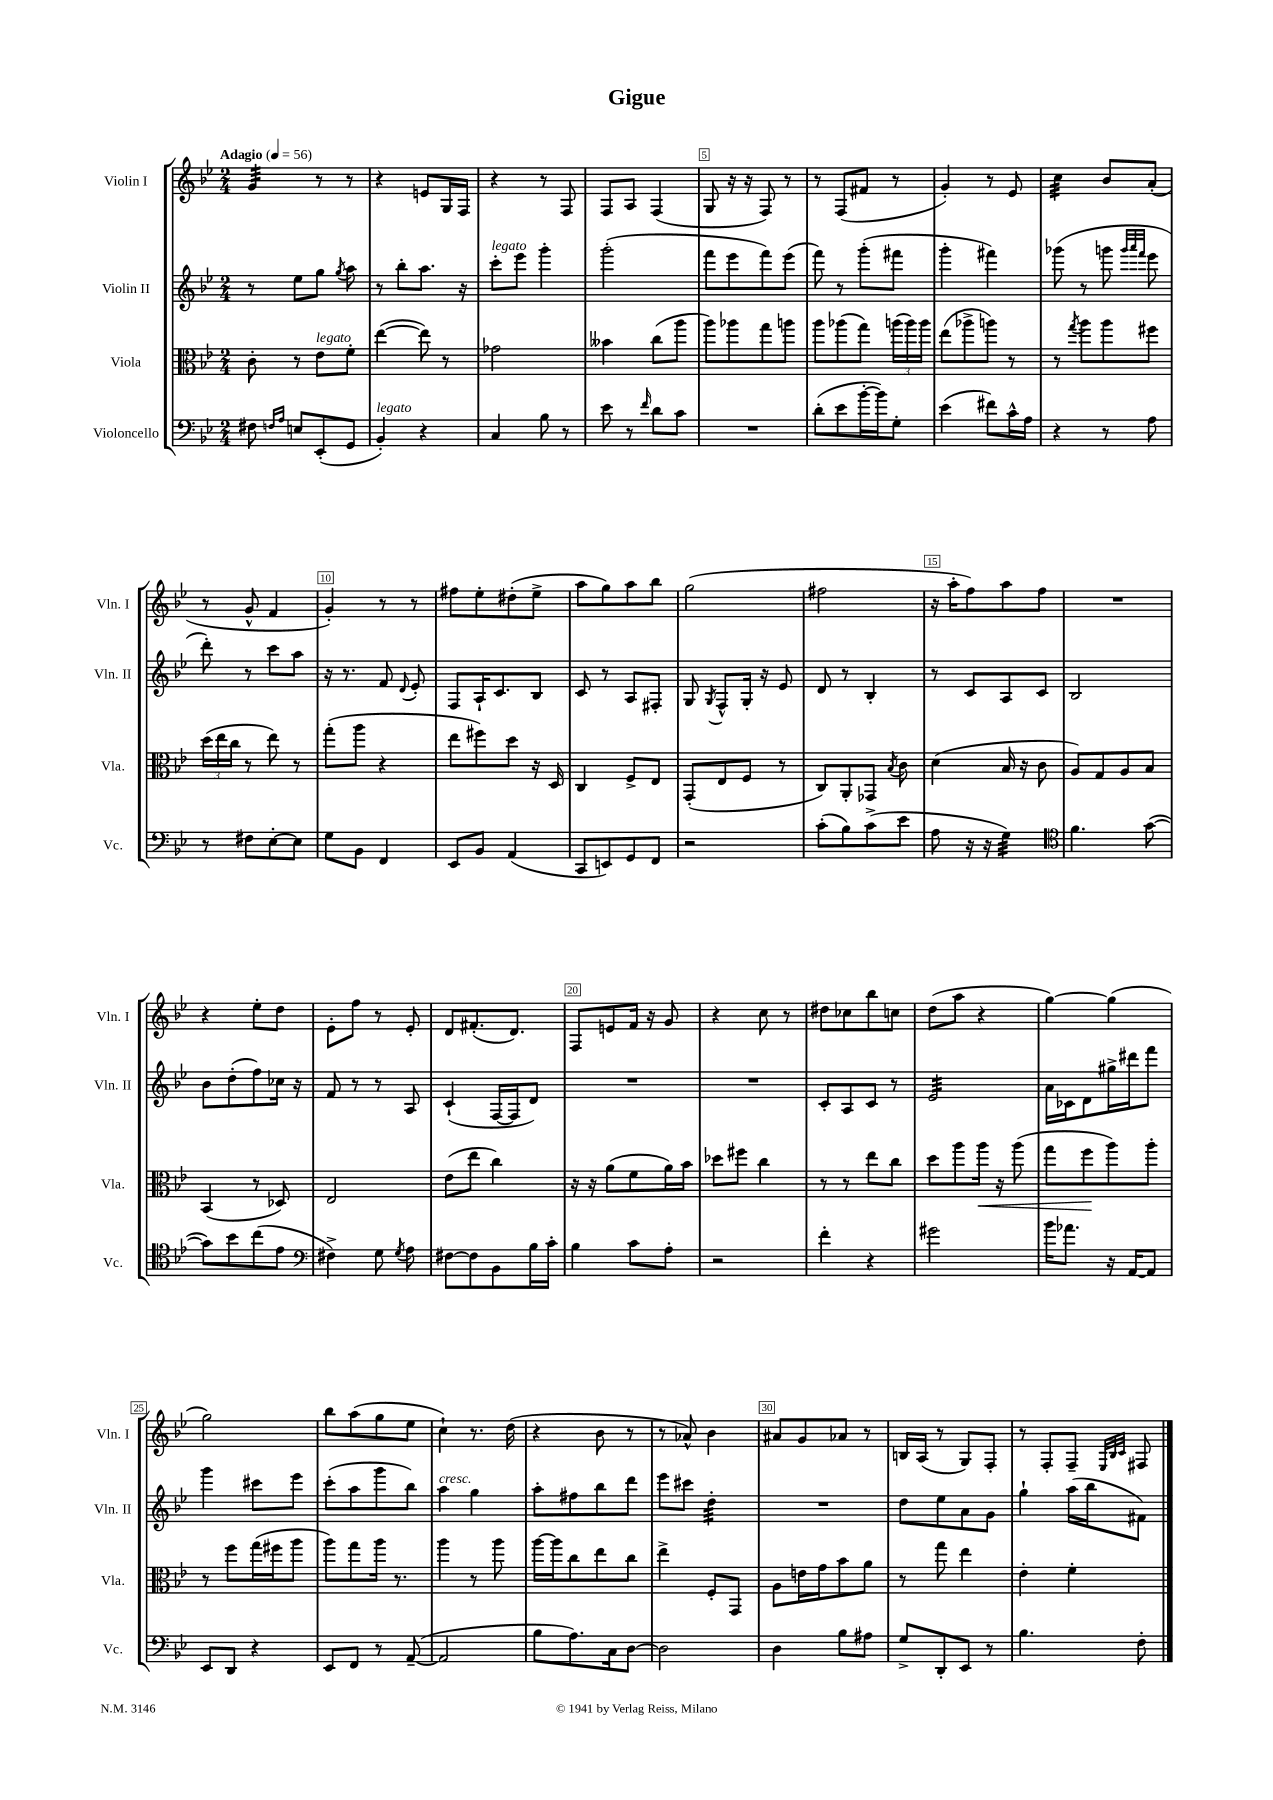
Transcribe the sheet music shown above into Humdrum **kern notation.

**kern	**kern	**kern	**kern
*staff4	*staff3	*staff2	*staff1
*clefF4	*clefC3	*clefG2	*clefG2
*k[b-e-]	*k[b-e-]	*k[b-e-]	*k[b-e-]
*M2/4	*M2/4	*M2/4	*M2/4
*MM56	*MM56	*MM56	*MM56
8F#	8c'	8r	4g
16qqF	.	.	.
16qqA	.	.	.
8E	8r	8ee-	.
(8EE-'	8e-	8gg	8r
.	.	8qgg	.
8GG	8f'	8aa	8r
=	=	=	=
4BB-')	([4ee-	8r	4r
.	.	8bb-'	.
4r	8ee-])	8.aa	8e
.	8r	.	16G
.	.	16r	16F
=	=	=	=
4C	2g-	8ccc'	4r
.	.	8eee-	.
8B-	.	4ggg'	8r
8r	.	.	8F
=	=	=	=
8e-	4b--	(2ggg'	8F
8r	.	.	8A
16qqf	.	.	.
8d	(8cc	.	(4F
8c	8aa	.	.
=	=	=	=
2r	8aa)	8fff	8G
.	8aa-	8eee-	16r
.	.	.	16r
.	8gg	8fff)	8F)
.	8aa	(8eee-	8r
=	=	=	=
(8d'	8aa	8fff)	8r
8e-	(8aa-	8r	(8F
[16b-'	8gg)	(8ggg'	8f#
16b-])	.	.	.
8G'	(24aa	8fff#	8r
.	24aa)	.	.
.	24aa	.	.
=	=	=	=
(4e-	(8ee-	4ggg'	4g')
.	8aa-^	.	.
8f#)	8aa)	4fff#)	8r
16c^^	8r	.	8e-
16A	.	.	.
=	=	=	=
4r	8r	(8ggg-	4cc
.	8qgg	.	.
.	8aa	8r	.
8r	8aa	8ggg	8b-
.	.	32qqggg	.
.	.	32qqaaa	.
.	.	32qqfff	.
8A	8ff#	8eee-	(8a'
=	=	=	=
8r	(24dd	8ddd')	8r
.	24ee-	.	.
.	24cc	.	.
8F#	8r	8r	8g^^
[8E-'	8ee-)	8ccc	4f
8E-]	8r	8aa	.
=	=	=	=
8G	(8gg'	16r	4g')
.	.	8.r	.
8BB-	8aa	.	.
4FF	4r	8f	8r
.	.	8qqd	.
.	.	8e-'	8r
=	=	=	=
8EE-	8ee-	8F	8ff#
8BB-	8ff#)	16A`	8ee-'
.	.	8.c	.
(4AA	8dd	.	(8dd#'
.	16r	8B-	8ee-^
.	16D	.	.
=	=	=	=
8CC	4C	8c	8aa
8EE)	.	8r	8gg)
8GG	8F^	8A	8aa
8FF	8E-	8F#'	8bb-
=	=	=	=
2r	(8GG'	8G	(2gg
.	.	8qG	.
.	8E-	8F^^	.
.	8F	16G'	.
.	.	16r	.
.	8r	8e-	.
=	=	=	=
(8c'	8C)	8d	2ff#
8B-)	8AA'	8r	.
(8c^	8GG-	4B-'	.
.	8qB-	.	.
8e-	8c	.	.
=	=	=	=
8A	(4d	8r	16r
.	.	.	16aa'
16r	.	8c	8ff)
16r	.	.	.
4G)	16B-	8A	8aa
.	16r	.	.
.	8c	8c	8ff
=	=	=	=
*clefC4	*	*	*
4.f	8A)	2B-	2r
.	8G	.	.
.	8A	.	.
([8g	8B-	.	.
=	=	=	=
8g])	(4BB-	8b-	4r
8b-	.	(8dd'	.
(8cc	8r	8ff)	8ee-'
8e-	8D-)	16cc-	8dd
.	.	16r	.
=	=	=	=
*clefF4	*	*	*
4F#^)	2E-	8f	8e-'
.	.	8r	8ff
8G	.	8r	8r
8qG	.	.	.
8A	.	8A	8e-'
=	=	=	=
[8F#	(8e-	(4c`	8d
8F#]	8ee-	.	(8.f#'
8BB-	4cc)	[16F	.
.	.	16F]	8.d)
16B-	.	8d)	.
16c'	.	.	.
=	=	=	=
4B-	16r	2r	8F
.	16r	.	.
.	(8a	.	8e
8c	8f	.	16f
.	.	.	16r
8A'	16a)	.	8g
.	16b-	.	.
=	=	=	=
2r	8dd-	2r	4r
.	8ff#	.	.
.	4cc	.	8cc
.	.	.	8r
=	=	=	=
4f'	8r	8c'	8dd#
.	8r	8A	8cc-
4r	8ee-	8c	8bb-
.	8cc	8r	8cc
=	=	=	=
2g#	8dd	2e-	(8dd
.	8aa	.	8aa
.	16aa	.	4r
.	16r	.	.
.	(8aa	.	.
=	=	=	=
16b-	8gg	16a	[4gg)
8.a-	.	16c-	.
.	8ff	8d	.
16r	8aa)	16gg#^	(4gg]
[16AA	.	16ddd#	.
8AA]	8aa'	8fff	.
=	=	=	=
8EE-	8r	4ggg	2gg)
8DD	8ff	.	.
4r	(16gg	8ccc#	.
.	16ff#	.	.
.	8aa	8eee-	.
=	=	=	=
8EE-	8aa)	(8ccc'	8bb-
8FF	8gg	8aa	(8aa
8r	16aa	8ggg	8gg
.	8.r	.	.
([8AA~	.	8bb-)	8ee-
=	=	=	=
2AA]	4aa	4aa	4cc`)
.	8r	4gg	8.r
.	8aa	.	.
.	.	.	(16dd
=	=	=	=
8B-	[16aa	8aa'	4r
.	16aa]	.	.
8.A)	8cc	8ff#	.
.	8ee-	8bb-	8b-
16C	.	.	.
[8D	8cc	8ddd	8r
=	=	=	=
2D]	4ee-^	8eee-	8r
.	.	8ccc#	8a-^^)
.	8F'	4dd'	4b-
.	8GG	.	.
=	=	=	=
4D	8A	2r	8a#
.	16e	.	8g
.	16g	.	.
8B-	8b-	.	8a-
8A#	8a	.	8r
=	=	=	=
8G^	8r	8dd	16B
.	.	.	(16A
8DD'	8gg	8ee-	8r
8EE-	4ee-	8a	8G)
8r	.	8g	8F'
=	=	=	=
4.B-	4e-'	4gg`	8r
.	.	.	8F'
.	4f'	(16aa	8F~
.	.	16bb-	.
.	.	.	32qqE-
.	.	.	32qqB-
.	.	.	32qqc
8F'	.	8f#)	8F#
==	==	==	==
*-	*-	*-	*-
